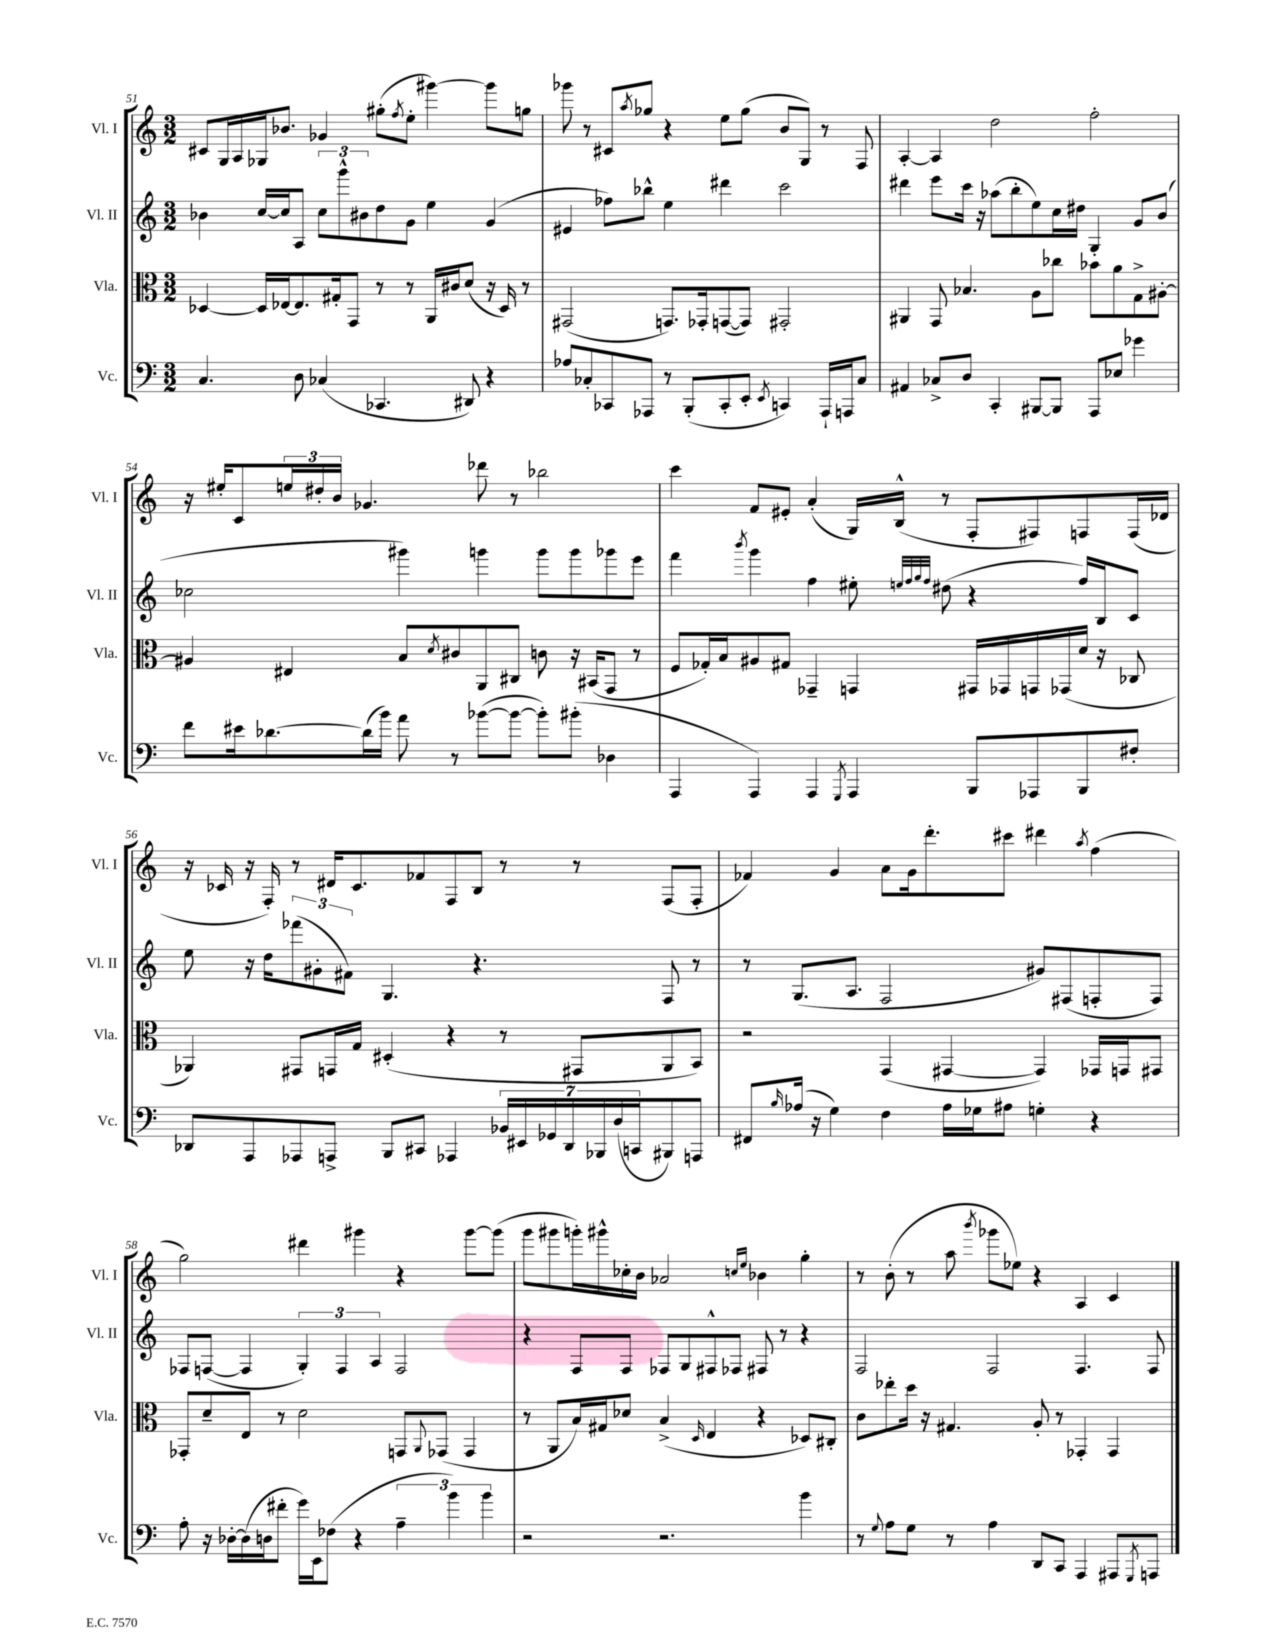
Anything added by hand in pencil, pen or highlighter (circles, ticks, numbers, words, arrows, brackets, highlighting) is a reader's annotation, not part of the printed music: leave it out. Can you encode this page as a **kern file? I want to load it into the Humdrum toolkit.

**kern	**kern	**kern	**kern
*staff4	*staff3	*staff2	*staff1
*clefF4	*clefC3	*clefG2	*clefG2
*k[]	*k[]	*k[]	*k[]
*M3/2	*M3/2	*M3/2	*M3/2
4.C/	[4D-/	4b-\	8c#/L
.	.	.	16G/L
.	.	.	16A/
.	16D-/]LL	[16cc/LL	16G-/J
.	[16E-/J	16cc/]J	8.b-/J
8D\	8.E-/]	8A/J	.
(4C-/	.	12cc\L	4g-/
.	16G#'/k	.	.
.	.	12ggg^^\	.
.	8GG/J	.	.
.	.	12b#\	.
4.CC-/	8r	8dd\	(8gg#'\L
.	.	.	8qff/
.	8r	8g\J	8ee'\J
.	16AA/LL	4ee\	[4ggg#\)
.	16c#/J	.	.
8DD#/)	(8d/J	.	.
4r	16r	(4g/	8ggg#\]L
.	16D-/)	.	.
.	8r	.	8gg\J
=	=	=	=
8A-/L	(2GG#/	4e#/	8ggg-\
8C-'/	.	.	8r
8CC-/	.	8ff-\L)	8c#/L
.	.	.	8qaa/
8AAA-/J	.	8bb-^^\J	8gg-/J
8r	8.GG/L)	4ee\	4r
(8BBB'/L	.	.	.
.	16GG-'/k	.	.
8CC-'/	([8GG/	4ddd#\	8ee\L
8EE'/J	8GG/]J)	.	(8gg-\J
8qEE/	.	.	.
4CC/)	2GG#'/	2ccc\	8b/L
.	.	.	8G/J)
16AAA-`/LL	.	.	8r
16AAA/J	.	.	.
8C-/J	.	.	8F/
=	=	=	=
4AA#/	4AA#/	4ddd#\	[4A'/
8C-^/L	8GG/	8eee\L	4A/]
8D/J	4.B-/	16ccc\Jk	.
.	.	16r	.
4CC'/	.	(8aa-\L	2dd\
.	.	8bb'\	.
[8BBB#/L	8A\L	8ee\)	.
8BBB#/]J	8cc-\J	16cc\L	.
.	.	16dd#\JJ	.
8AAA/L	8b-\L	4G'/	2ff'\
8E-/J	8a\	.	.
4g-\	8G^\	8g/L	.
.	[8A#'\J	(8b/J	.
=	=	=	=
8f\L	4A#/]	2cc-\	16r
.	.	.	16ee#'/LK
16e#\k	.	.	8c/
[8.d-\	.	.	.
.	4E#/	.	24ee/L
.	.	.	24dd#'/
.	.	.	24b/JJ
(16d-\]L	.	.	4.g-/
16b\JJ)	.	.	.
8a\	8B/L	4ggg#\)	.
.	8qd/	.	.
8r	8c#/	.	.
([8b-\L	8AA/	4ggg\	8ddd-\
8b-\_J	8C#/J	.	8r
8b-'\]L)	8c\	8ggg\L	2bb-\
(8b#'\J	16r	8ggg\	.
.	(16BB#/LK	.	.
4D-\	8GG/J	8ggg-\	.
.	8r	8eee\J	.
=	=	=	=
4AAA/	8F/L	4fff\	4ccc\
.	16G-'/L)	.	.
.	16B/J	.	.
.	.	8qbbb/	.
4AAA/)	8A#/	4ggg\	8f/L
.	8G#/J	.	8e#'/J
4AAA/	4GG-~/	4ff\	(4a'/
8qGGG/	.	.	.
4AAA/	4GG/	8ee#'\	16G/LL)
.	.	.	(16B^^/JJ
.	.	32qqee/LLL	.
.	.	32qqff/	.
.	.	32qqgg/	.
.	.	32qqff/JJJ	.
.	.	(8dd#\	8r
8BBB/L	16GG#/LL	4r	8F'/L
.	16GG-/	.	.
8AAA-/	16GG/	.	8F#/)
.	(16GG-/	.	.
8BBB/	16d/JJ	16ff/LL)	8F/
.	16r	16B/J	.
8F#'/J	8C-/	8c/J	(16F/L
.	.	.	16d-/JJ
=	=	=	=
8DD-/L	4AA-/)	8ee\	16r
.	.	.	16c-/
8AAA/	.	16r	16r
.	.	16dd\LK	16F'/)
8AAA-/	8GG#/L	(12fff-\	8r
.	.	12g#'\	.
8AAA^/J	16GG/L	.	16d#/LK
.	.	12f#\J)	.
.	16G/JJ	.	8.c-/
8BBB/L	(4D#'/	4.G/	.
8CC#/J	.	.	8f-/
4AAA-/	4r	.	8F/
.	.	4.r	8B/J
28BB-/LL	8r	.	8r
28EE#/	.	.	.
28GG-/	.	.	.
28DD-/	.	.	.
.	8GG#/L	.	8r
28BBB-/	.	.	.
(28D/	.	.	.
28CC/J	.	.	.
8BBB#/)	8AA-/	8F/	(8F/L
8AAA/J	8BB/J)	8r	8F'/J
=	=	=	=
8FF#/L	2r	8r	4f-/)
16qqB/	.	.	.
(16A-/Jk	.	(8.G/L	.
16r	.	.	.
4G\)	.	.	4g/
.	.	8.A/J	.
4F\	(4GG/	2F/	8a\L
.	.	.	16g\k
.	.	.	8.ddd'\
16A-\LL	[4GG#/	.	.
16G-\J	.	.	.
8A#\J	.	.	8ccc#\J
4G'\	4GG#/])	8g#/L)	4ddd#\
.	.	(8F#/	.
.	.	.	8qaa/
4r	16GG-/LL	8F'/	(4ff\
.	16GG/J	.	.
.	8GG#/J	8F/J)	.
=	=	=	=
8A'\	8GG-'/L	8F-/L	2gg\)
16r	8d~/	([8F/J	.
[16D-'\LL	.	.	.
(16D-\]	8E/J	4F/]	.
16D\J	.	.	.
8f#'\J	8r	.	.
16g\LL)	2d\	6G'/)	4ddd#\
16EE\J	.	.	.
(8F-\J	.	.	.
.	.	6F/	.
4r	.	.	4ggg#\
.	.	6A/	.
6A~\	8GG/L	2F/	4r
.	8qqAA/	.	.
.	(8GG-/J	.	.
6b\)	.	.	.
.	4GG-/	.	[8ggg#\L
6b\	.	.	.
.	.	.	(8ggg#\]J
=	=	=	=
2r	8r	4r	8ggg\L
.	8AA/L	.	8ggg#\
.	16B/L)	8F/L	16ggg'\L)
.	16G#/J	.	16ggg#^^\
.	8d-/J	8F/J	16cc-'\
.	.	.	16b\JJ
2.r	(4B^/	8F-/L	2a-/
.	.	8G/	.
.	16qqD/	.	.
.	4E/	8F#^^/	.
.	.	8F-/J	.
.	.	.	16qqcc/LL
.	.	.	16qqee/JJ
.	4r	8F#/	4b-\
.	.	8r	.
4b\	8D-/L)	4r	4gg'\
.	8C#'/J	.	.
=	=	=	=
8r	8c\L	2F/	8r
8qqG/	.	.	.
8A\L	8ee-'\	.	(8b'\
8G\J	16dd\Jk	.	8r
.	16r	.	.
8r	4.G#/	.	8aa\
.	.	.	8qbbb/
4A\	.	2F/	8ggg-\L
.	.	.	8ee-\J)
8DD/L	8A'/	.	4r
8CC/J	8r	.	.
4AAA/	4GG-'/	4.F/	4A/
8AAA#/L	4GG-/	.	4c/
8qGGG/	.	.	.
8AAA/J	.	8F/	.
==	==	==	==
*-	*-	*-	*-
